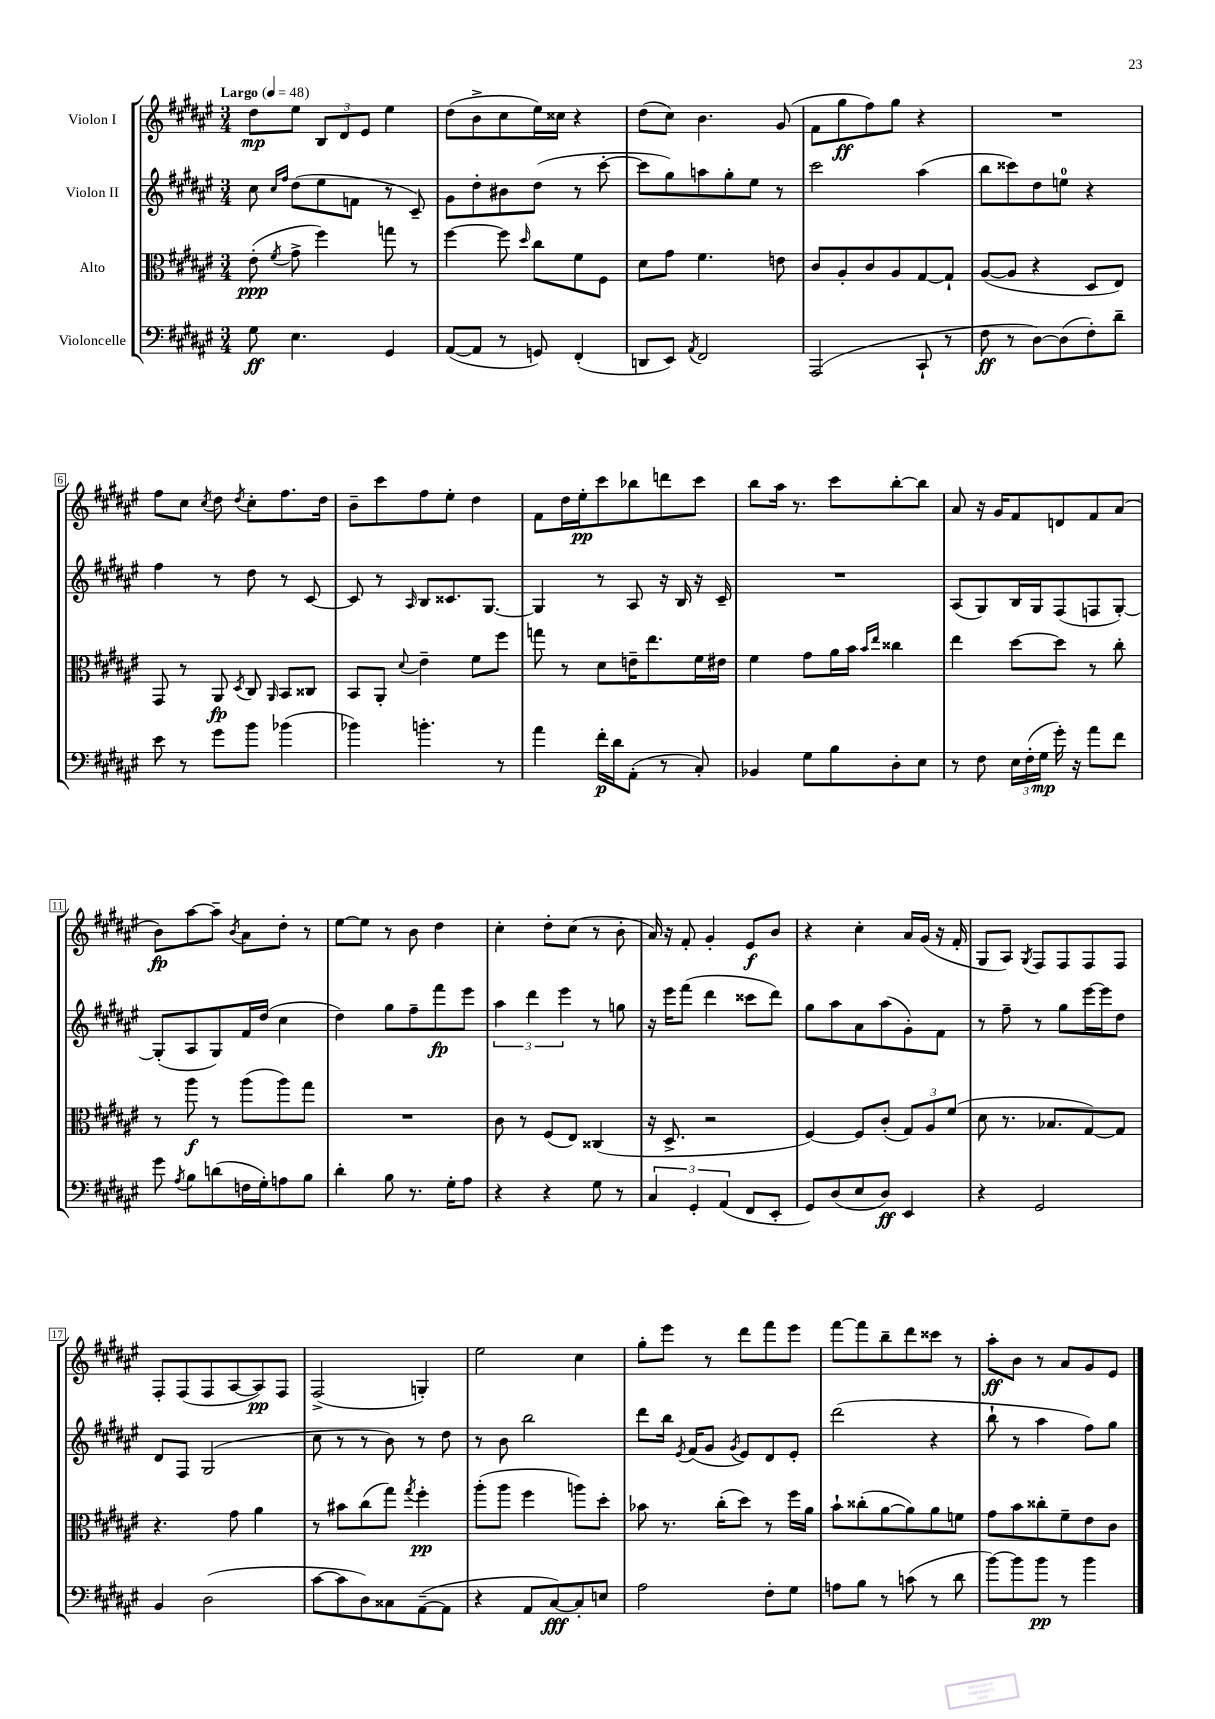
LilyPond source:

<<
\new StaffGroup <<
\new Staff = "s0" \with { instrumentName = "Violon I" } {
    \clef treble \key fis \major \numericTimeSignature \time 3/4 \tempo "Largo" 4 = 48
    \autoBeamOff dis''8[\mp eis''8] \tuplet 3/2 { b8[ dis'8 eis'8] } eis''4 |
    dis''8[( b'8-> cis''8 eis''16) cisis''16] r4 |
    dis''8[( cis''8]) b'4. gis'8( |
    fis'8[ gis''8\ff fis''8) gis''8] r4 |
    R2. |
    fis''8[ cis''8] \acciaccatura { cis''8 } dis''8 \acciaccatura { dis''8 } cis''8[-. fis''8. dis''16] |
    b'8[-- cis'''8 fis''8 eis''8]-. dis''4 |
    fis'8[ dis''16 eis''16-.\pp cis'''8 bes''8 d'''8 cis'''8] |
    b''8[ ais''16] r8. cis'''8[ b''8~-. b''8] |
    ais'8 r16 gis'16[ fis'8 d'8 fis'8 ais'8]( |
    b'8[\fp) ais''8~ ais''8]-- \acciaccatura { b'8 } ais'8[ dis''8]-. r8 |
    eis''8[~ eis''8] r8 b'8 dis''4 |
    cis''4-. dis''8[-. cis''8]( r8 b'8-. |
    ais'16) r16 fis'8-. gis'4-. eis'8[\f b'8] |
    r4 cis''4-. ais'16[ gis'16]( r16 fis'16-. |
    gis8[ ais8]) \acciaccatura { gis8 } fis8[ fis8 fis8 fis8] |
    fis8[-. fis8( fis8 ais8~ ais8\pp) fis8] |
    fis2->( g4-.) |
    eis''2 cis''4 |
    gis''8[-. eis'''8] r8 dis'''8[ fis'''8 eis'''8] |
    fis'''8[~ fis'''8 b''8-- dis'''8 cisis'''8] r8 |
    ais''8[-.\ff b'8] r8 ais'8[ gis'8 eis'8] \bar "|." |
}
\new Staff = "s1" \with { instrumentName = "Violon II" } {
    \clef treble \key fis \major \numericTimeSignature \time 3/4
    \autoBeamOff cis''8 \grace { cis''16[ fis''16] } dis''8[( eis''8 f'8] r8 cis'8--) |
    gis'8[ dis''8-. bis'8 dis''8]( r8 cis'''8~-. |
    cis'''8[ gis''8) a''8 gis''8-. eis''8] r8 |
    cis'''2 ais''4( |
    b''8[ cisis'''8) dis''8 e''8]-0 r4 |
    fis''4 r8 dis''8 r8 cis'8~ |
    cis'8 r8 \grace { ais16 } b8[ cisis'8. gis8.]~ |
    gis4 r8 ais8 r16 b16 r16 cis'16-- |
    R2. |
    ais8[( gis8) b16 gis16 fis8( f8 gis8]~-.) |
    gis8[-.( ais8 gis8) fis'16 dis''16]( cis''4 |
    dis''4) gis''8[ fis''8-- fis'''8\fp eis'''8] |
    \tuplet 3/2 { ais''4 dis'''4 eis'''4 } r8 g''8 |
    r16 eis'''16[ fis'''8]( dis'''4 cisis'''8[ dis'''8]) |
    gis''8[ ais''8 ais'8 ais''8( gis'8-.) fis'8] |
    r8 fis''8-- r8 gis''8[ eis'''16~ eis'''16 dis''8] |
    dis'8[ fis8] gis2( |
    cis''8 r8 r8 b'8) r8 dis''8 |
    r8 b'8 b''2 |
    dis'''8[ b''16] \acciaccatura { eis'8 } fis'16[( gis'8] \acciaccatura { gis'8 } eis'8[) dis'8 eis'8]-. |
    dis'''2( r4 |
    b''8-! r8 ais''4 fis''8[) gis''8] \bar "|." |
}
\new Staff = "s2" \with { instrumentName = "Alto" } {
    \clef alto \key fis \major \numericTimeSignature \time 3/4
    \autoBeamOff eis'8-.\ppp( \acciaccatura { fis'8 } gis'8-> fis''4) g''8 r8 |
    fis''4~ fis''8 \grace { dis''16 } cis''8[ fis'8 fis8] |
    dis'8[ gis'8] fis'4. e'8 |
    cis'8[ ais8-. cis'8 ais8 gis8~ gis8]-! |
    ais8[~( ais8] r4 dis8[ eis8]) |
    gis,8 r8 ais,8\fp \acciaccatura { dis8 } cis8 \grace { ais,16 } b,8[ cisis8] |
    b,8[ ais,8]-. \appoggiatura { dis'8 } eis'4-- fis'8[ fis''8] |
    g''8 r8 dis'8[ e'16-- eis''8. fis'16 eis'16] |
    fis'4 gis'8[ ais'16 b'16] \grace { b'16[ eis''16] } cisis''4 |
    eis''4 dis''8[~ dis''8] r8 cis''8-. |
    r8 ais''8\f r8 ais''8[( ais''8) gis''8] |
    R2. |
    cis'8 r8 fis8[( eis8]) cisis4( |
    r16 dis8.-> r2 |
    fis4~) fis8[ cis'8]-.( \tuplet 3/2 { gis8[) ais8 fis'8]( } |
    dis'8 r8. bes8.[ gis8~) gis8] |
    r4. gis'8 ais'4 |
    r8 bis'8[ cis''8( gis''8]) \acciaccatura { gis''8 } fis''4-.\pp |
    ais''8[-.( ais''8] fis''4 a''8[) dis''8]-. |
    bes'8 r8. cis''16[-.( dis''8]) r8 fis''16[ ais'16] |
    b'8[-! cisis''8-.( ais'8~ ais'8) ais'8 f'8] |
    gis'8[ b'8 cisis''8-. fis'8-- eis'8 cis'8] \bar "|." |
}
\new Staff = "s3" \with { instrumentName = "Violoncelle" } {
    \clef bass \key fis \major \numericTimeSignature \time 3/4
    \autoBeamOff gis8\ff eis4. gis,4 |
    ais,8[~( ais,8] r8 g,8) fis,4-.( |
    d,8[ eis,8]) \acciaccatura { ais,8 } fis,2 |
    ais,,2( cis,8-! r8 |
    fis8\ff r8 dis8[~) dis8( fis8-.) dis'8]-- |
    eis'8 r8 gis'8[ b'8] bes'4( |
    bes'4) b'4.-. r8 |
    ais'4 fis'16[-.\p dis'16 ais,8]-.( r8 cis8-.) |
    bes,4 gis8[ b8 dis8-. eis8] |
    r8 fis8 \tuplet 3/2 { eis16[ fis16-.( gis16]\mp } gis'16-.) r16 ais'8[ fis'8] |
    gis'8 \acciaccatura { ais8 } b8[ d'8( f16 gis16-.) a8 b8] |
    dis'4-. b8 r8. gis16[-. ais8] |
    r4 r4 gis8 r8 |
    \tuplet 3/2 { cis4 gis,4-. ais,4( } fis,8[ eis,8]-. |
    gis,8[) dis8( eis8 dis8]\ff) eis,4 |
    r4 gis,2 |
    b,4 dis2( |
    cis'8[~ cis'8 dis8) cisis8 ais,8~--( ais,8] |
    r4 ais,8[ cis8~\fff) cis8-. e8] |
    ais2 fis8[-. gis8] |
    a8[ b8] r8 c'8( r8 dis'8 |
    b'8[~) b'8 b'8]\pp r8 b'4 \bar "|." |
}
>>
>>
\layout { \context { \Score \override BarNumber.stencil = #(make-stencil-boxer 0.1 0.3 ly:text-interface::print) } }
